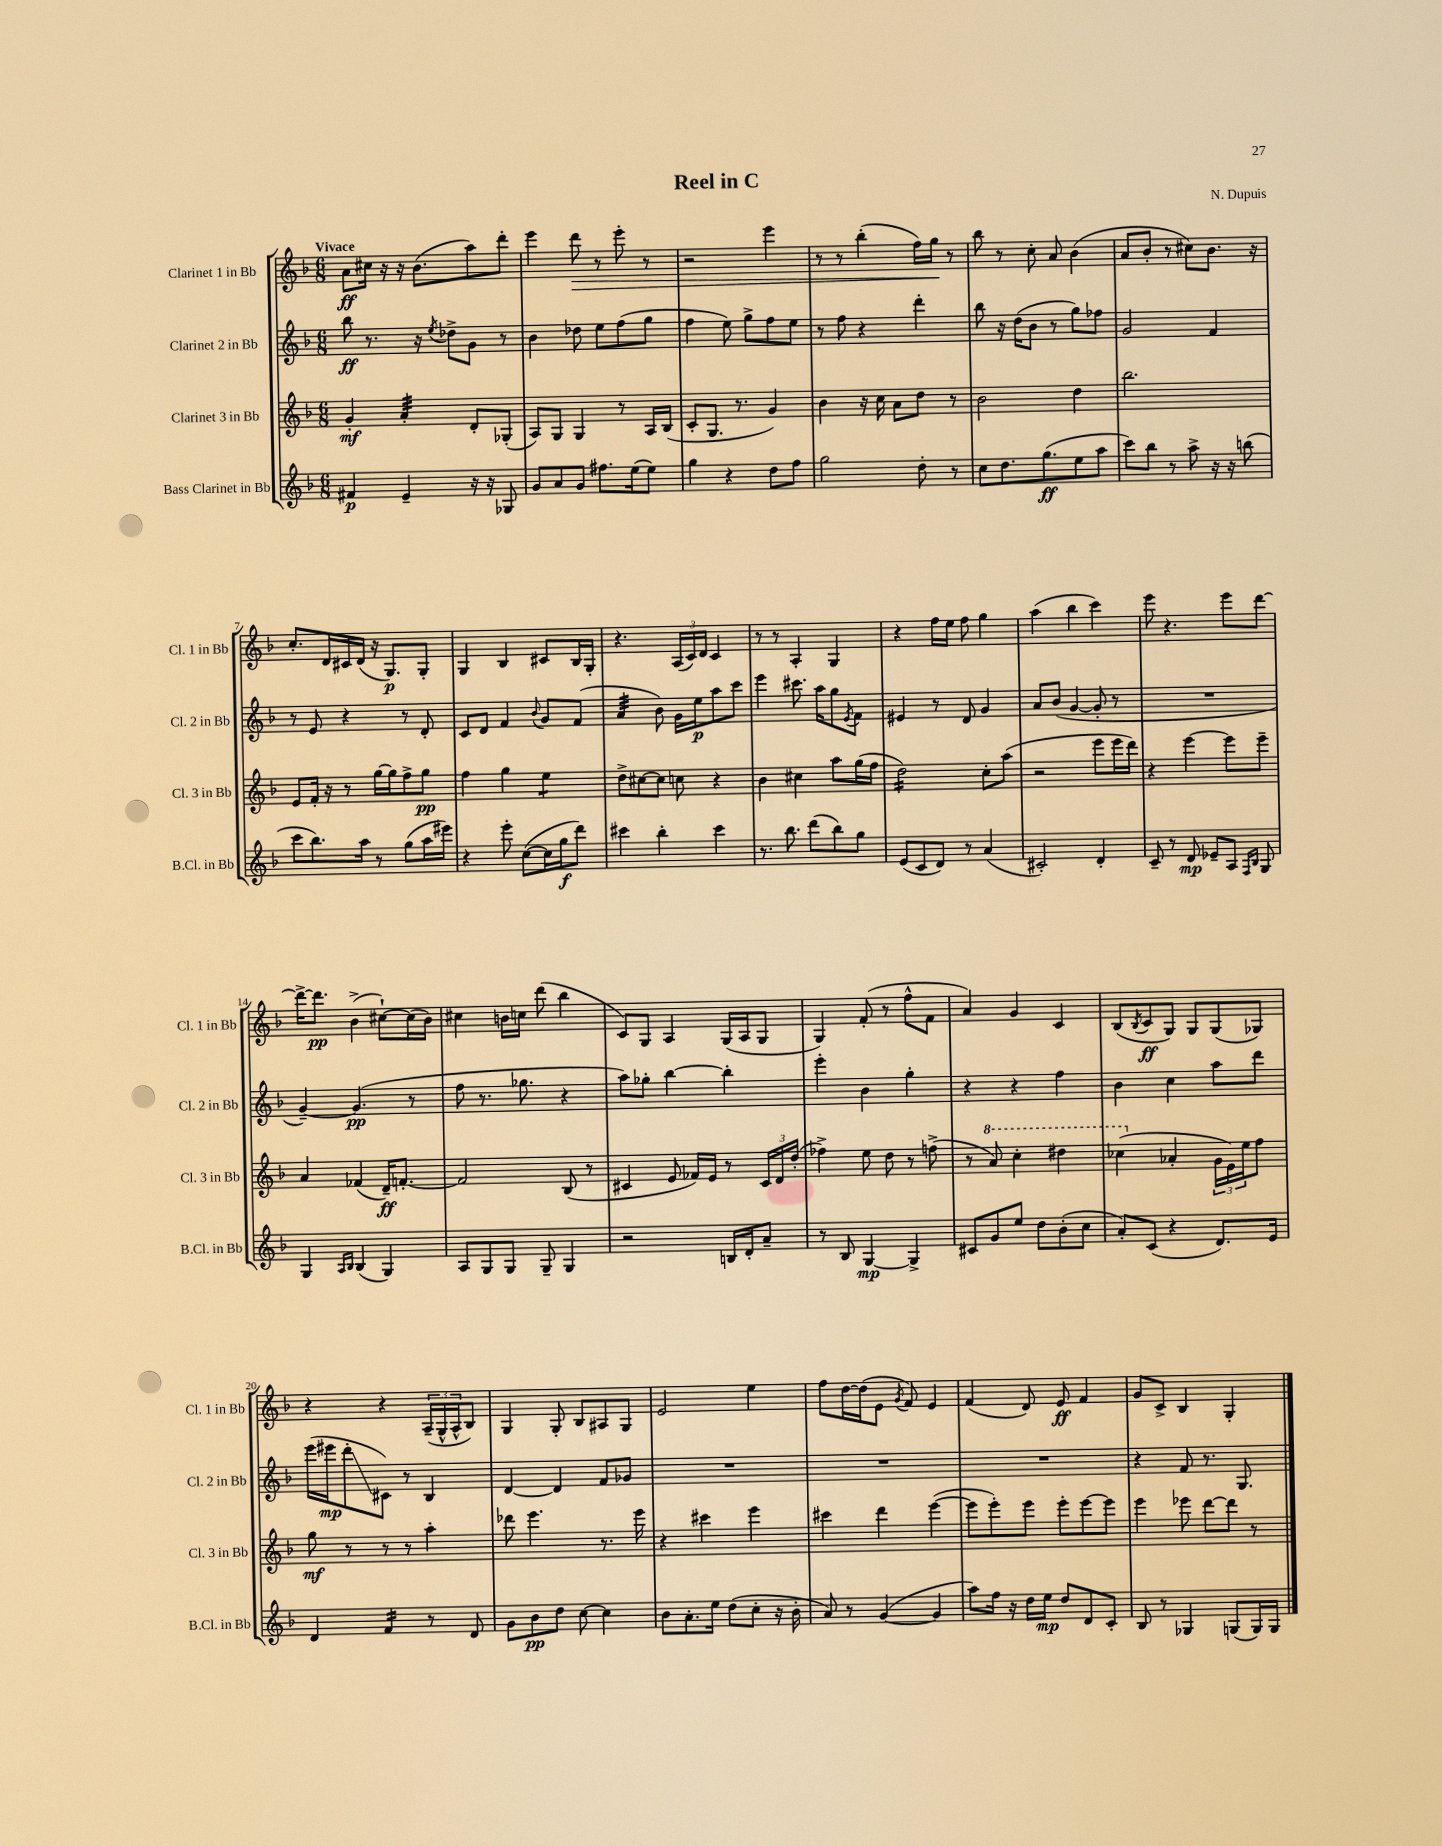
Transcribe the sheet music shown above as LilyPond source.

\header { title = "Reel in C" composer = "N. Dupuis" }
<<
\new StaffGroup <<
\new Staff = "s0" \with { instrumentName = "Clarinet 1 in Bb" shortInstrumentName = "Cl. 1 in Bb" } {
    \clef treble \key f \major \numericTimeSignature \time 6/8 \tempo "Vivace"
    a'8\ff cis''16 r16 r16 bes'8.( a''8) d'''8-. |
    e'''4 d'''8\> r8 e'''8-. r8 |
    r2 e'''4 |
    r8 r8 bes''4-.( f''16) g''16\! r8 |
    bes''8 r8 c''8-. a'8 bes'4( |
    a'8 bes'8-. r8 cis''8) bes'8. r16 |
    c''8.-. d'16 cis'16 d'16( r16 g8.\p) g8-. |
    g4 bes4 cis'8 bes16 g16-. |
    r4. \tuplet 3/2 { a16( c'16) d'16 } c'4 |
    r8 r8 a4-. g4 |
    r4 f''16 e''16 f''8 g''4 |
    a''4( bes''4 c'''4) |
    e'''8 r4. e'''8 d'''8~ |
    d'''16~-> d'''8.\pp bes'4->( cis''8~-!) cis''16( bes'16) |
    cis''4 b'16 c''16 d'''8( bes''4 |
    c'8) g8 a4 g16( a16 g8 |
    g4) f'8-.( r8 f''8-^ f'8 |
    a'4) g'4 c'4 |
    bes8( \acciaccatura { bes8 } c'8\ff g8) g8 g8( ges8) |
    r4 r4 \tuplet 3/2 { a16--( g16-^ a16-^ } bes8) |
    g4 g8-. bes8 ais8 g8 |
    e'2 e''4 |
    f''8 d''16~ d''16( e'8 \acciaccatura { g'8 } f'8) e'4 |
    f'4( d'8) e'8\ff f'4 |
    g'8 c'8-> bes4 g4-. \bar "|." |
}
\new Staff = "s1" \with { instrumentName = "Clarinet 2 in Bb" shortInstrumentName = "Cl. 2 in Bb" } {
    \clef treble \key f \major \numericTimeSignature \time 6/8
    bes''8\ff r8. r16 \acciaccatura { e''8 } des''8-> g'8 r8 |
    bes'4 des''8 e''8 f''8( g''8 |
    f''4 e''8) g''8-> f''8 e''8 |
    r8 f''8 r4 d'''4-. |
    bes''8 r16 d''16( bes'8 r8 g''8) fes''8 |
    g'2 f'4 |
    r8 e'8 r4 r8 d'8-. |
    c'8 d'8 f'4 \appoggiatura { bes'8 } g'8 f'8( |
    a'4:32 bes'8) g'16 e''16\p a''8 c'''8 |
    e'''4 cis'''8. a''16 g''8 \acciaccatura { e'8 } f'8 |
    eis'4 r8 d'8 g'4 |
    a'8 bes'8( g'4~ g'8-. r8 |
    R2. |
    g'4~--) g'4.\pp( r8 |
    f''8 r8. ges''8. r4 |
    a''8) ges''8-. bes''4~ bes''4-. |
    e'''4-. bes'4 g''4-. |
    r4 r4 f''4 |
    bes'4 c''4 a''8 d'''8 |
    e'''16( eis'''16\mp d'''8-.\glissando cis'8) r8 bes4 |
    d'4~ d'4 f'8 ges'8 |
    R2. |
    R2. |
    R2. |
    r4 f'8 r8. g8. \bar "|." |
}
\new Staff = "s2" \with { instrumentName = "Clarinet 3 in Bb" shortInstrumentName = "Cl. 3 in Bb" } {
    \clef treble \key f \major \numericTimeSignature \time 6/8
    g'4-.\mf a'4:32-. d'8-. ges8-.( |
    a8) g8 g4 r8 a16 bes16( |
    c'8-. g8. r8. g'4) |
    bes'4 r16 c''16 a'8 d''8 r8 |
    bes'2 d''4 |
    bes''2. |
    e'8 f'16-. r16 r8 g''16~ g''16 f''8-> g''8\pp |
    f''4 g''4 e''4:8 |
    d''8-> cis''8~ cis''8 c''8 r4 |
    bes'4 cis''4 a''8 g''16( f''16 |
    d''2:16) c''8-. a''8( |
    r2 e'''8 e'''16 d'''16) |
    r4 e'''4~ e'''8 e'''8-- |
    a'4 fes'4( d'16--\ff) f'8.~-. |
    f'2 bes8( r8 |
    cis'4 e'8 fes'16) e'16 r8 \tuplet 3/2 { cis'16 d'16 d''16-.( } |
    fes''4->) e''8 d''8 r8 f''8->( |
    r8 \ottava #1 a''8) c'''4-. dis'''4 |
    ces'''4( \ottava #0 aes'4-. \tuplet 3/2 { g'16 e'16) e''16 } f''8 |
    g''8\mf r8 r8 r8 a''4-. |
    des'''8 e'''4. r8. e'''16 |
    r4 cis'''4 e'''4 |
    cis'''4 d'''4 e'''4~( |
    e'''8 e'''8-.) e'''8 e'''8-. e'''8~ e'''8 |
    e'''4 ees'''8 d'''8~ d'''8 r8 \bar "|." |
}
\new Staff = "s3" \with { instrumentName = "Bass Clarinet in Bb" shortInstrumentName = "B.Cl. in Bb" } {
    \clef treble \key f \major \numericTimeSignature \time 6/8
    fis'4\p e'4-- r16 r16 ges8 |
    g'8 a'8 g'8 fis''8. e''16( e''8) |
    g''4 r4 d''8 f''8 |
    g''2 d''8-. r8 |
    c''8 d''8. g''8.\ff( e''8 a''8 |
    c'''8) bes''8 r8 a''8-> r16 r16 b''8( |
    c'''8 bes''8.) a''16 r8 g''8( a''16 eis'''16) |
    r4 e'''8-. c''8~( c''16 g''16\f d'''8) |
    cis'''4 bes''4-. cis'''4 |
    r8. bes''8. d'''8( bes''8) g''8 |
    e'8( c'8 d'8) r8 a'4( |
    cis'2-.) d'4-. |
    c'8-- r8 d'8\mp ees'8-- a8 \grace { f16 bes16 } g8 |
    g4 \grace { a16 bes16 } bes4( g4) |
    a8 g8 g8 g8-- g4 |
    r2 b16 d'16-. a'8-- |
    r8 bes8 g4~\mp g4-> |
    cis'8 g'8 e''8 d''8 bes'8-.( c''8 |
    a'8-.) c'8( r4 d'8.) e'16 |
    d'4 f'4:16 r8 d'8 |
    g'8 bes'8\pp d''8 c''8~ c''4 |
    bes'8 a'8.-. e''16 d''8( c''8-. r16 bes'16-. |
    a'8) r8 g'4~( g'4 |
    a''8) f''16 r16 d''16 e''16\mp d''8 d'8 c'8-. |
    bes8 r8 ges4 g8( g16) g16 \bar "|." |
}
>>
>>
